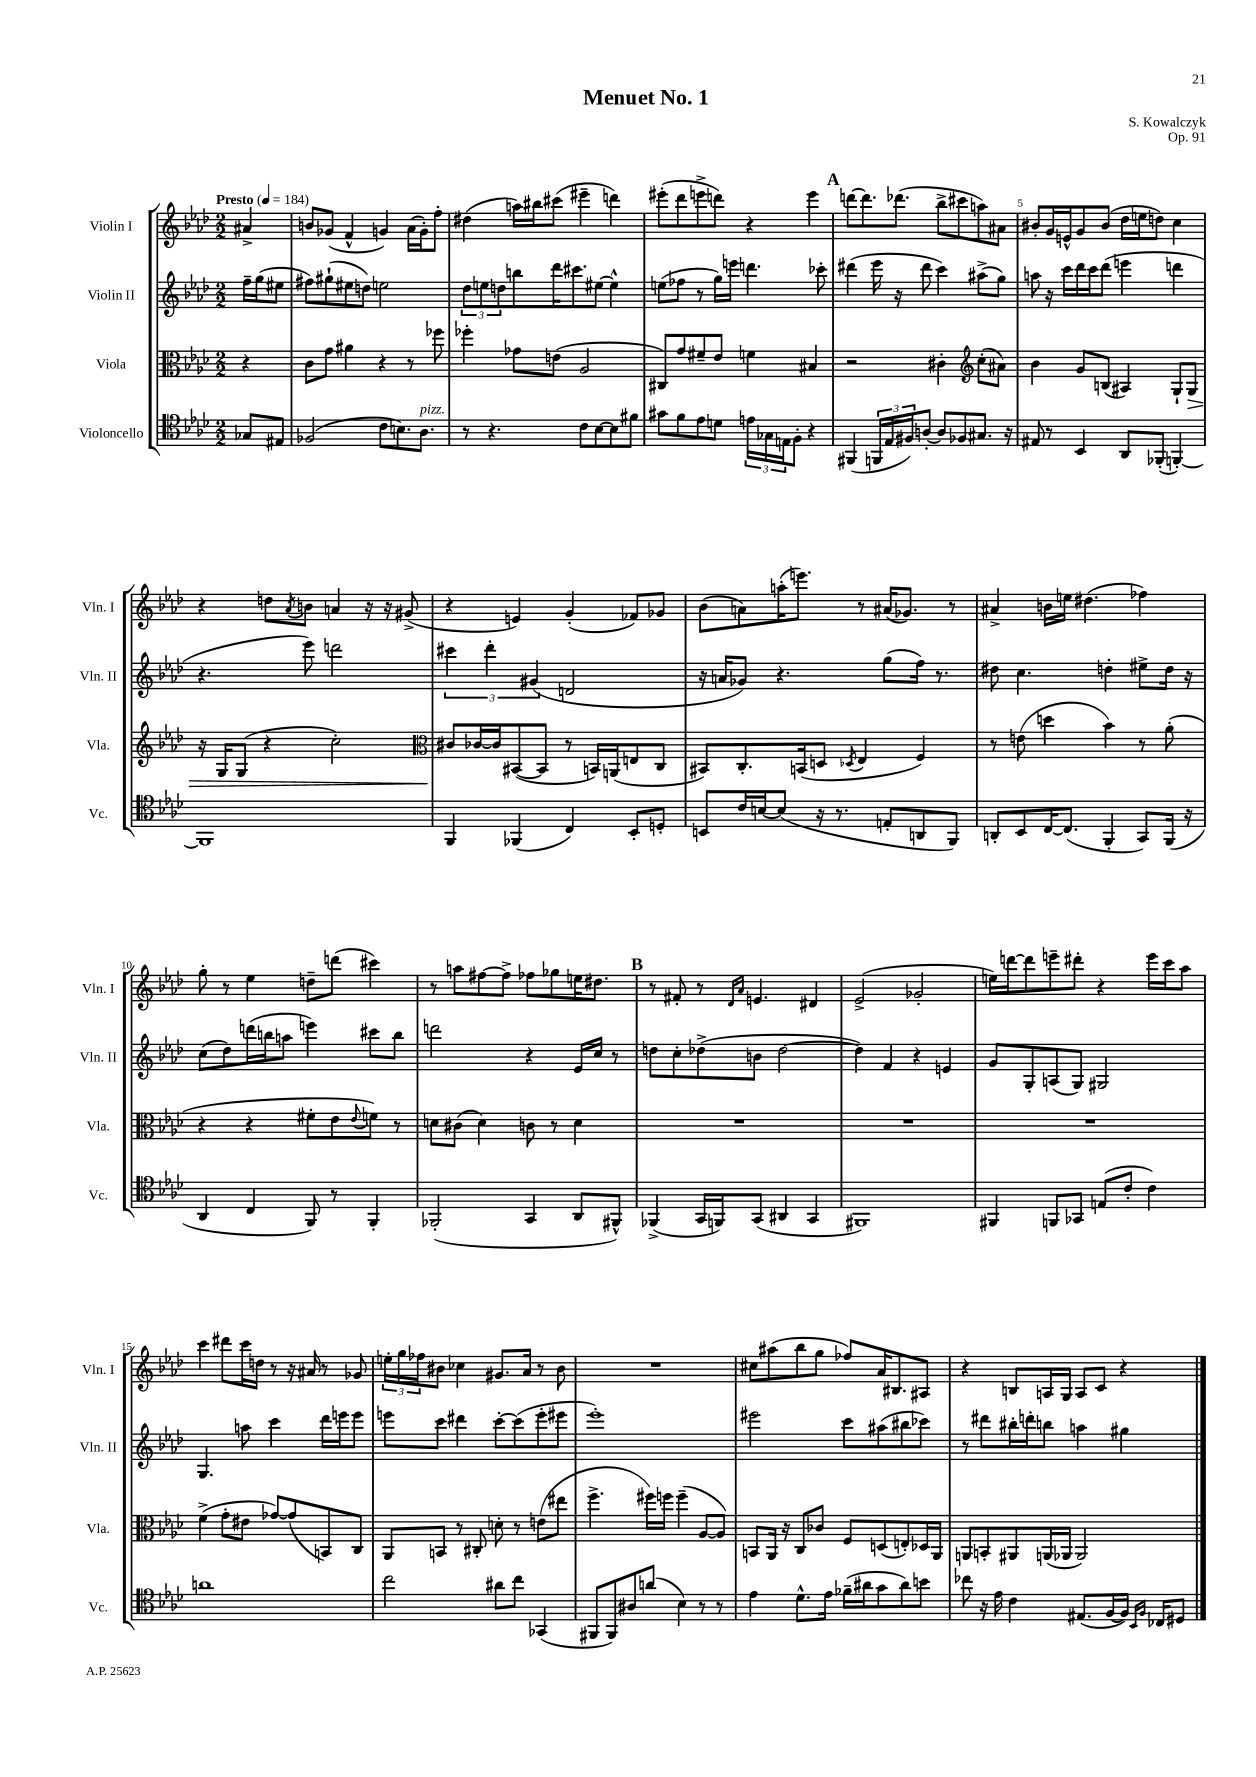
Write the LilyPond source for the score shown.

\header { title = "Menuet No. 1" composer = "S. Kowalczyk" opus = "Op. 91" }
<<
\new StaffGroup <<
\new Staff = "s0" \with { instrumentName = "Violin I" shortInstrumentName = "Vln. I" } {
    \clef treble \key aes \major \numericTimeSignature \time 2/2 \partial 4 \tempo "Presto" 4 = 184
    ais'4-> |
    b'8 ges'8( f'4-^ g'4) aes'16( g'16-.) f''8-. |
    dis''4( a''16) bis''16 cis'''8( eis'''4-- d'''4) |
    eis'''8-.( des'''8 e'''8-> d'''8) r4 e'''4 |
    \mark \markup { \bold "A" } d'''8~ d'''8. des'''8.( bes''8-> cis'''8 a''8) ais'8 |
    bis'8-. g'16 e'16-^ g'8 bis'8( des''16 e''16 d''8) c''4 |
    r4 d''8 \acciaccatura { aes'8 } b'8 a'4 r16 r16 gis'8->( |
    r4 e'4) g'4-.( fes'8) ges'8 |
    bes'8( a'8) a''16-.( e'''8.) r8 ais'16( ges'8.) r8 |
    ais'4-> b'16 e''16 dis''4.( fes''4) |
    g''8-. r8 ees''4 d''8-- d'''8( cis'''4) |
    r8 a''8 fis''8~ fis''8-> fes''8 ges''8 e''16 dis''8. |
    \mark \markup { \bold "B" } r8 fis'8-. r8 \grace { des'16 aes'16 } e'4. dis'4 |
    ees'2->( ges'2-. |
    e''16) d'''16~ d'''8 e'''8-- dis'''8-. r4 e'''16 c'''16 aes''8 |
    c'''4 dis'''8 c'''16 d''16 r8 r16 ais'16 r8 ges'8 |
    \tuplet 3/2 { e''16-. g''16 fes''16 } bis'8 ces''4 gis'8. aes'16 r8 bis'8 |
    R1 |
    cis''8 ais''8( bes''8 g''8 fes''8) aes'16 bis8. ais8 |
    r4 b8 a16 g16 a8 c'8 r4 \bar "|." |
}
\new Staff = "s1" \with { instrumentName = "Violin II" shortInstrumentName = "Vln. II" } {
    \clef treble \key aes \major \numericTimeSignature \time 2/2 \partial 4
    f''16-- g''16( eis''8 |
    fis''8) gis''8-!( eis''8 d''8) e''2 |
    \tuplet 3/2 { des''8 e''8 d''8 } b''8 des'''16 cis'''8. eis''8~ eis''4-^ |
    e''8( fes''8 r8 g''16) e'''16 d'''4. ces'''8-. |
    \mark \markup { \bold "A" } dis'''4( ees'''16 r16 dis'''8 c'''4) ais''8->( g''8) |
    a''8 r16 c'''16 des'''16 c'''16 des'''8( e'''4 d'''4 |
    r4. ees'''8) d'''2 |
    \tuplet 3/2 { cis'''4 des'''4-. gis'4( } d'2 |
    r16 a'16 ges'8) r4. g''8( f''16) r8. |
    dis''8 c''4. d''4-. eis''8-> d''16 r16 |
    c''8( des''8) d'''16( b''16 a''8 e'''4) cis'''8 b''8 |
    d'''2 r4 ees'16 c''16 r8 |
    \mark \markup { \bold "B" } d''8 c''8-. des''8->( b'8 des''2~ |
    des''4) f'4 r4 e'4 |
    g'8 g8-. a8( g8) gis2 |
    g4. a''8 c'''4 des'''16 e'''16 e'''8 |
    e'''8 c'''8 dis'''4 c'''8~-. c'''8( e'''8-. eis'''8 |
    ees'''1-.) |
    eis'''2 c'''8 ais''8( bis''8 ces'''8) |
    r8 dis'''8 bis''16-. d'''16-. b''8 a''4 gis''4 \bar "|." |
}
\new Staff = "s2" \with { instrumentName = "Viola" shortInstrumentName = "Vla." } {
    \clef alto \key aes \major \numericTimeSignature \time 2/2 \partial 4
    r4 |
    c'8 g'8 ais'4 r4 r8 fes''8 |
    fes''4-. ges'8 e'8( aes2 |
    cis8) g'8 fis'8-- ees'8 f'4 bis4 |
    \mark \markup { \bold "A" } r2 cis'4-. \clef treble c''8-.( ais'8) |
    bes'4 g'8 b8( ais4) g8-! g8\> |
    r16 g16 g8( r4 c''2-.) |
    \clef alto cis'8\! ces'16~ ces'16 bis,8~( bis,8 r8 b,16) a,16( e8 c8 |
    bis,8) c8.-. b,16( d8 \acciaccatura { des8 } ees4 f4) |
    r8 e'8( d''4 bes'4) r8 aes'8-.( |
    r4 r4 fis'8-. ees'8 \appoggiatura { ees'8 } f'8) r8 |
    d'8 cis'8( d'4) c'8 r8 d'4 |
    \mark \markup { \bold "B" } R1 |
    R1 |
    R1 |
    f'4->( g'8-. eis'8 ges'8~) ges'8( b,8) c8 |
    aes,8 b,8 r8 cis8-. d'8-. r8 e'8( eis''8 |
    f''4.-> fis''16) f''16 f''4--( aes8~ aes8) |
    b,8 aes,16 r16 c8 ces'8 f8 d8( e8-.) des16 aes,16 |
    a,8 b,8-. ais,8 a,16( aes,16 aes,2) \bar "|." |
}
\new Staff = "s3" \with { instrumentName = "Violoncello" shortInstrumentName = "Vc." } {
    \clef tenor \key aes \major \numericTimeSignature \time 2/2 \partial 4
    ges8 eis8 |
    fes2( c'8 b8.) aes8.^\markup { \italic "pizz." } |
    r8 r4. c'8 bes8~ bes8 fis'8 |
    gis'8 f'8 ees'8 d'8 \tuplet 3/2 { e'16 ges16 e16 } f8-. r4 |
    \mark \markup { \bold "A" } fis,4( \tuplet 3/2 { f,16 ees16 fis16) } a8~-. a8 fes8 gis8. r16 |
    eis8 r8 bes,4 aes,8 fes,8-.( f,4~-.) |
    f,1 |
    f,4 fes,4( c4) bes,8-. d8-. |
    b,8 c'16 b16~ b8( r16 r8. e8-. a,8 f,8) |
    a,8-. bes,8 c16~ c8.( f,4-. g,8) f,16( r16 |
    aes,4 c4 f,8) r8 f,4-. |
    fes,2-.( g,4 aes,8 fis,8-^) |
    \mark \markup { \bold "B" } fes,4->( g,16 f,16) g,8( ais,4 g,4 |
    fis,1) |
    fis,4 f,8 ges,8 e8( c'8-. c'4) |
    a'1 |
    c''2 ais'8 c''8 ges,4( |
    fis,8 fis,8) ais8 a'8( bes4) r8 r8 |
    ees'4 des'8.-^ ees'16 fes'16--( ais'16 g'8 ais'8) b'8 |
    ces''8 r16 ees'16 c'4 eis8.( f16~ f16) \grace { bes,16 f16 } ces16 dis8 \bar "|." |
}
>>
>>
\layout { \context { \Score \override BarNumber.break-visibility = ##(#f #t #t) barNumberVisibility = #(every-nth-bar-number-visible 5) } }
